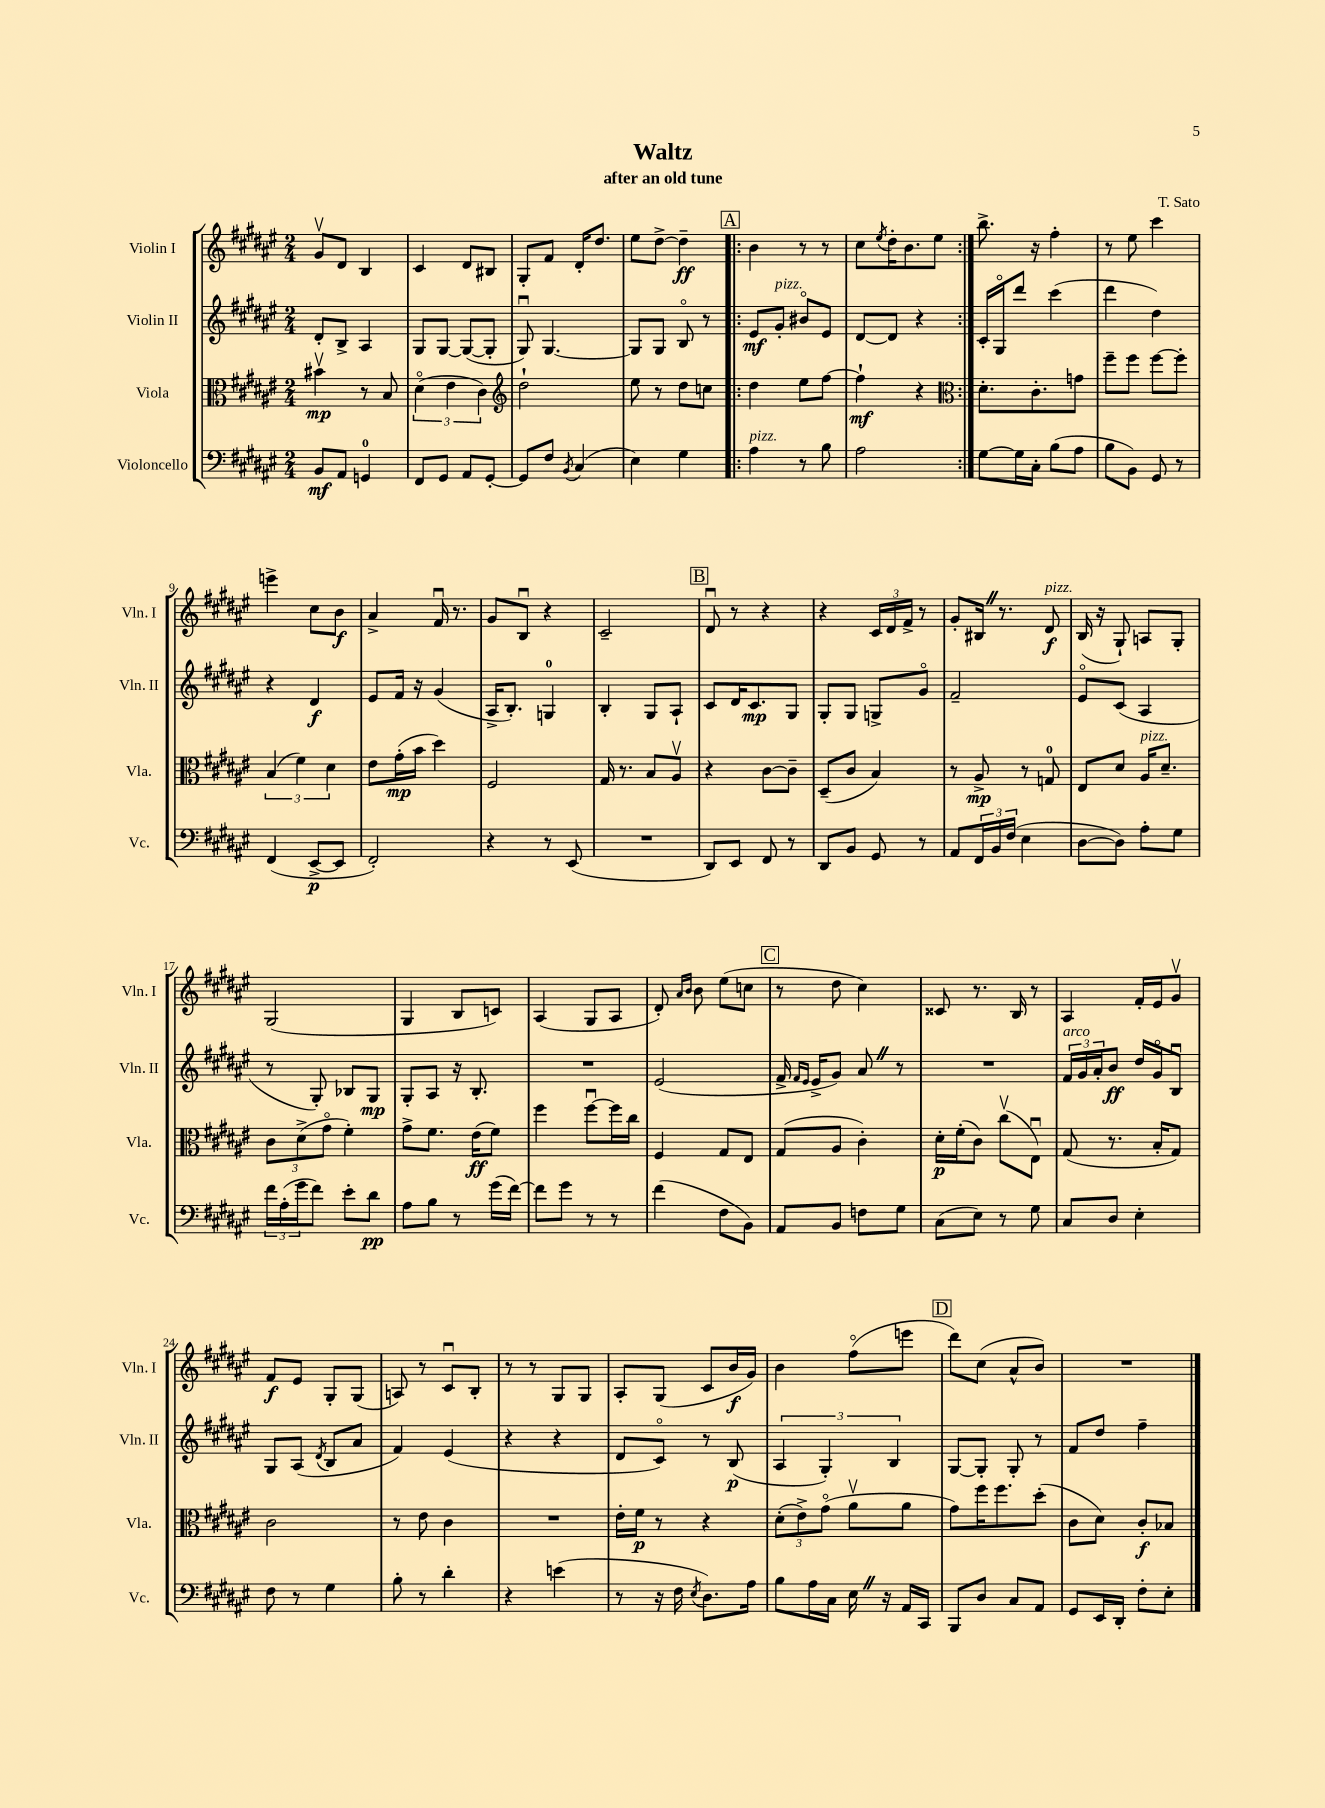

**kern	**dynam	**kern	**dynam	**kern	**dynam	**kern	**dynam
*part4	*part4	*part3	*part3	*part2	*part2	*part1	*part1
*staff4	*staff4	*staff3	*staff3	*staff2	*staff2	*staff1	*staff1
*I"Violoncello	*	*I"Viola	*	*I"Violin II	*	*I"Violin I	*
*I'Vc.	*	*I'Vla.	*	*I'Vln. II	*	*I'Vln. I	*
*clefF4	*	*clefC3	*	*clefG2	*	*clefG2	*
*k[f#c#g#d#a#e#]	*	*k[f#c#g#d#a#e#]	*	*k[f#c#g#d#a#e#]	*	*k[f#c#g#d#a#e#]	*
*M2/4	*	*M2/4	*	*M2/4	*	*M2/4	*
=1	=1	=1	=1	=1	=1	=1	=1
8BB/L	mf	4b#Xv\	mp	8d#'/L	.	8g#v/L	.
8AA#/J	.	.	.	8B^/J	.	8d#/J	.
4GGn/	.	8r	.	4A#/	.	4B/	.
.	.	8B/	.	.	.	.	.
=2	=2	=2	=2	=2	=2	=2	=2
8FF#/L	.	(6d#\	.	8G#/L	.	4c#/	.
8GG#/J	.	.	.	[8G#/J	.	.	.
.	.	6e#\	.	.	.	.	.
8AA#/L	.	.	.	(8G#/L_	.	8d#/L	.
.	.	6c#\)	.	.	.	.	.
[8GG#'/J	.	.	.	8G#'/J]	.	8B#X/J	.
=3	=3	=3	=3	=3	=3	=3	=3
*	*	*clefG2	*	*	*	*	*
8GG#/L]	.	2dd#`\	.	8G#u/)	.	8G#'/L	.
8F#/J	.	.	.	[4.G#/	.	8f#/J	.
8qBB/	.	.	.	.	.	.	.
(4C#/	.	.	.	.	.	16d#'/KL	.
.	.	.	.	.	.	8.dd#/J	.
=4	=4	=4	=4	=4	=4	=4	=4
4E#\)	.	8ee#\	.	8G#/L]	.	8ee#\L	.
.	.	8r	.	8G#/J	.	[8dd#^\J	.
4G#\	.	8dd#\L	.	8B/	.	4dd#~\]	ff
.	.	8ccn\J	.	8r	.	.	.
!!LO:REH:place=s1:t=A
=5!|:	=5!|:	=5!|:	=5!|:	=5!|:	=5!|:	=5!|:	=5!|:
!LO:TX:a:i:t=pizz.	!	!	!	!	!	!	!
4A#\	.	4dd#\	.	8e#/L	mf	4b\	.
!	!	!	!	!LO:TX:a:i:t=pizz.	!	!	!
.	.	.	.	8g#'/J	.	.	.
8r	.	8ee#\L	.	8b#X/L	.	8r	.
8B\	.	[8ff#\J	.	8e#/J	.	8r	.
=6	=6	=6	=6	=6	=6	=6	=6
2A#\	.	4ff#`\]	mf	[8d#/L	.	8cc#\L	.
.	.	.	.	.	.	8qee#/	.
.	.	.	.	8d#/J]	.	16dd#'\K	.
.	.	.	.	.	.	8.b\	.
.	.	4r	.	4r	.	.	.
.	.	.	.	.	.	8ee#\J	.
=7:|!	=7:|!	=7:|!	=7:|!	=7:|!	=7:|!	=7:|!	=7:|!
*	*	*clefC3	*	*	*	*	*
[8G#\L	.	8.d#'\L	.	16c#'/LL	.	8.bb^\	.
.	.	.	.	16G#/J	.	.	.
16G#\L]	.	.	.	8ddd#/J	.	.	.
16C#'\JJ	.	8.c#'\	.	.	.	16r	.
(8B\L	.	.	.	(4ccc#\	.	4ff#'\	.
8A#\J	.	8gn\J	.	.	.	.	.
=8	=8	=8	=8	=8	=8	=8	=8
8B\L	.	8ff#~\L	.	4ddd#\	.	8r	.
8BB\J)	.	8ff#\J	.	.	.	8ee#\	.
8GG#/	.	[8ff#\L	.	4dd#\)	.	4ccc#\	.
8r	.	8ff#'\J]	.	.	.	.	.
!!LO:LB:g=z
=9	=9	=9	=9	=9	=9	=9	=9
(4FF#/	.	(6B/	.	4r	.	4eeen^\	.
.	.	6f#\)	.	.	.	.	.
[8EE#^/L	p	.	.	4d#/	f	8cc#\L	.
.	.	6d#\	.	.	.	.	.
8EE#/J]	.	.	.	.	.	8b\J	f
=10	=10	=10	=10	=10	=10	=10	=10
2FF#'/)	.	8e#\L	.	8e#/L	.	4a#^/	.
.	.	(16g#'\L	mp	16f#/Jk	.	.	.
.	.	16b\JJ	.	16r	.	.	.
.	.	4dd#\)	.	(4g#/	.	16f#u/	.
.	.	.	.	.	.	8.r	.
=11	=11	=11	=11	=11	=11	=11	=11
4r	.	2F#/	.	16A#^/KL	.	8g#/L	.
.	.	.	.	8.B'/J)	.	.	.
.	.	.	.	.	.	8Bu/J	.
8r	.	.	.	4Gn/	.	4r	.
(8EE#/	.	.	.	.	.	.	.
=12	=12	=12	=12	=12	=12	=12	=12
2r	.	16G#/	.	4B'/	.	2c#~/	.
.	.	8.r	.	.	.	.	.
.	.	8B/L	.	8G#/L	.	.	.
.	.	8A#v/J	.	8A#`/J	.	.	.
!!LO:REH:place=s1:t=B
=13	=13	=13	=13	=13	=13	=13	=13
8DD#/L)	.	4r	.	8c#/L	.	8d#u/	.
8EE#/J	.	.	.	16d#/K	.	8r	.
.	.	.	.	8.c#/	mp	.	.
8FF#/	.	[8c#\L	.	.	.	4r	.
8r	.	8c#~\J]	.	8G#/J	.	.	.
=14	=14	=14	=14	=14	=14	=14	=14
8DD#/L	.	(8D#~/L	.	8G#'/L	.	4r	.
8BB/J	.	8c#/J	.	8G#/J	.	.	.
8GG#/	.	4B/)	.	8Gn^/L	.	24c#/LL	.
.	.	.	.	.	.	24d#/	.
.	.	.	.	.	.	24f#^/JJ	.
8r	.	.	.	8g#/J	.	8r	.
=15	=15	=15	=15	=15	=15	=15	=15
8AA#/L	.	8r	.	2f#~/	.	8g#'/L	.
24FF#/L	.	8A#^/	mp	.	.	16B#XZ/Jk	.
24BB/	.	.	.	.	.	.	.
.	.	.	.	.	.	8.r	.
(24F#/JJ	.	.	.	.	.	.	.
4E#\	.	8r	.	.	.	.	.
!	!	!	!	!	!	!LO:TX:a:i:t=pizz.	!
.	.	8Gn/	.	.	.	8d#/	f
=16	=16	=16	=16	=16	=16	=16	=16
[8D#\L	.	8E#/L	.	8e#/L	.	(16B/	.
.	.	.	.	.	.	16r	.
8D#\J])	.	8d#/J	.	(8c#/J	.	8G#`/)	.
!	!	!LO:TX:a:i:t=pizz.	!	!	!	!	!
8A#'\L	.	16A#/KL	.	4A#/	.	8An/L	.
.	.	8.d#~/J	.	.	.	.	.
8G#\J	.	.	.	.	.	8G#'/J	.
!!LO:LB:g=z
=17	=17	=17	=17	=17	=17	=17	=17
24f#\LL	.	12c#\L	.	8r	.	(2G#/	.
(24A#'\	.	.	.	.	.	.	.
24g#\J	.	(12d#^\	.	.	.	.	.
8f#\J)	.	.	.	8G#'/)	.	.	.
.	.	12g#\J	.	.	.	.	.
8e#'\L	.	4f#'\)	.	8B-X/L	.	.	.
8d#\J	pp	.	.	8G#/J	mp	.	.
=18	=18	=18	=18	=18	=18	=18	=18
8A#\L	.	8g#^\L	.	8G#'/L	.	4G#/	.
8B\J	.	8.f#\J	.	8A#/J	.	.	.
8r	.	.	.	16r	.	8B/L	.
.	.	(16e#\KL	ff	8.B'/	.	.	.
(16g#\LL	.	8f#\J)	.	.	.	8cn/J)	.
[16f#\JJ)	.	.	.	.	.	.	.
=19	=19	=19	=19	=19	=19	=19	=19
8f#\L]	.	4ff#\	.	2r	.	(4A#/	.
8g#\J	.	.	.	.	.	.	.
8r	.	[8ff#u\L	.	.	.	8G#/L	.
8r	.	16ff#\L]	.	.	.	8A#/J	.
.	.	16cc#\JJ	.	.	.	.	.
=20	=20	=20	=20	=20	=20	=20	=20
(4f#\	.	4F#/	.	(2e#/	.	8d#'/)	.
.	.	.	.	.	.	16qqa#/LL	.
.	.	.	.	.	.	16qqb/JJ	.
.	.	.	.	.	.	8b\	.
8F#\L	.	8G#/L	.	.	.	(8ee#\L	.
8BB\J)	.	8E#/J	.	.	.	8ccn\J	.
!!LO:REH:place=s1:t=C
=21	=21	=21	=21	=21	=21	=21	=21
8AA#/L	.	(8G#/L	.	16f#^/	.	8r	.
.	.	.	.	16qqf#/LL	.	.	.
.	.	.	.	16qqe#/JJ	.	.	.
.	.	.	.	16e#^/KL	.	.	.
8BB/J	.	8A#/J	.	8g#/J)	.	8dd#\	.
8Fn\L	.	4c#'\)	.	8a#Z/	.	4cc#\)	.
8G#\J	.	.	.	8r	.	.	.
=22	=22	=22	=22	=22	=22	=22	=22
(8C#\L	.	16d#'\LL	p	2r	.	8c##X/	.
.	.	(16f#'\J	.	.	.	.	.
8E#\J)	.	8c#\J)	.	.	.	8.r	.
8r	.	(8cc#v\L	.	.	.	.	.
.	.	.	.	.	.	16B/	.
8G#\	.	8E#u\J)	.	.	.	8r	.
=23	=23	=23	=23	=23	=23	=23	=23
!	!	!	!	!LO:TX:a:i:t=arco	!	!	!
8C#/L	.	(8G#/	.	24f#/LL	.	4A#/	.
.	.	.	.	24g#/	.	.	.
.	.	.	.	24a#'/J	.	.	.
8D#/J	.	8.r	.	8b/J	ff	.	.
4E#'\	.	.	.	16dd#/LL	.	16f#'/LL	.
.	.	16B'/KL	.	16g#/J	.	16e#/J	.
.	.	8G#/J)	.	8Bu/J	.	8g#v/J	.
!!LO:LB:g=z
=24	=24	=24	=24	=24	=24	=24	=24
8F#\	.	2c#\	.	8G#/L	.	8f#/L	f
8r	.	.	.	(8A#/J	.	8e#/J	.
.	.	.	.	8qd#/	.	.	.
4G#\	.	.	.	8B/L	.	8G#'/L	.
.	.	.	.	8a#/J	.	(8G#/J	.
=25	=25	=25	=25	=25	=25	=25	=25
8B'\	.	8r	.	4f#/)	.	8An/)	.
8r	.	8e#\	.	.	.	8r	.
4d#'\	.	4c#\	.	(4e#/	.	8c#u/L	.
.	.	.	.	.	.	8B'/J	.
=26	=26	=26	=26	=26	=26	=26	=26
4r	.	2r	.	4r	.	8r	.
.	.	.	.	.	.	8r	.
(4en\	.	.	.	4r	.	8G#/L	.
.	.	.	.	.	.	8G#/J	.
=27	=27	=27	=27	=27	=27	=27	=27
8r	.	16e#'\LL	.	8d#/L	.	8A#'/L	.
.	.	16f#\JJ	p	.	.	.	.
16r	.	8r	.	8c#/J)	.	(8G#/J	.
16F#\	.	.	.	.	.	.	.
8qE#/	.	.	.	.	.	.	.
8.D#\L)	.	4r	.	8r	.	8c#/L	.
.	.	.	.	(8B/	p	16b/L	f
16A#\Jk	.	.	.	.	.	16g#/JJ)	.
=28	=28	=28	=28	=28	=28	=28	=28
8B\L	.	(12d#'\L	.	6A#/	.	4b\	.
.	.	12e#^\)	.	.	.	.	.
16A#\L	.	.	.	.	.	.	.
.	.	(12g#\J	.	6G#'/)	.	.	.
16C#\JJ	.	.	.	.	.	.	.
16E#Z\	.	8a#v\L	.	.	.	(8ff#\L	.
16r	.	.	.	.	.	.	.
.	.	.	.	6B/	.	.	.
16AA#/LL	.	8a#\J	.	.	.	8eeen\J	.
16CC#/JJ	.	.	.	.	.	.	.
!!LO:REH:place=s1:t=D
=29	=29	=29	=29	=29	=29	=29	=29
8BBB/L	.	8g#\L)	.	[8G#/L	.	8ddd#\L)	.
8D#/J	.	16ff#\K	.	8G#'/J]	.	(8cc#\J	.
.	.	8.ff#\	.	.	.	.	.
8C#/L	.	.	.	8G#'/	.	8a#^^/L	.
8AA#/J	.	(8dd#'\J	.	8r	.	8b/J)	.
=30	=30	=30	=30	=30	=30	=30	=30
8GG#/L	.	8c#\L	.	8f#/L	.	2r	.
16EE#/L	.	8d#\J)	.	8dd#/J	.	.	.
16DD#'/JJ	.	.	.	.	.	.	.
8F#'\L	.	8c#'/L	f	4ff#~\	.	.	.
8E#'\J	.	8B-X/J	.	.	.	.	.
==	==	==	==	==	==	==	==
*-	*-	*-	*-	*-	*-	*-	*-
